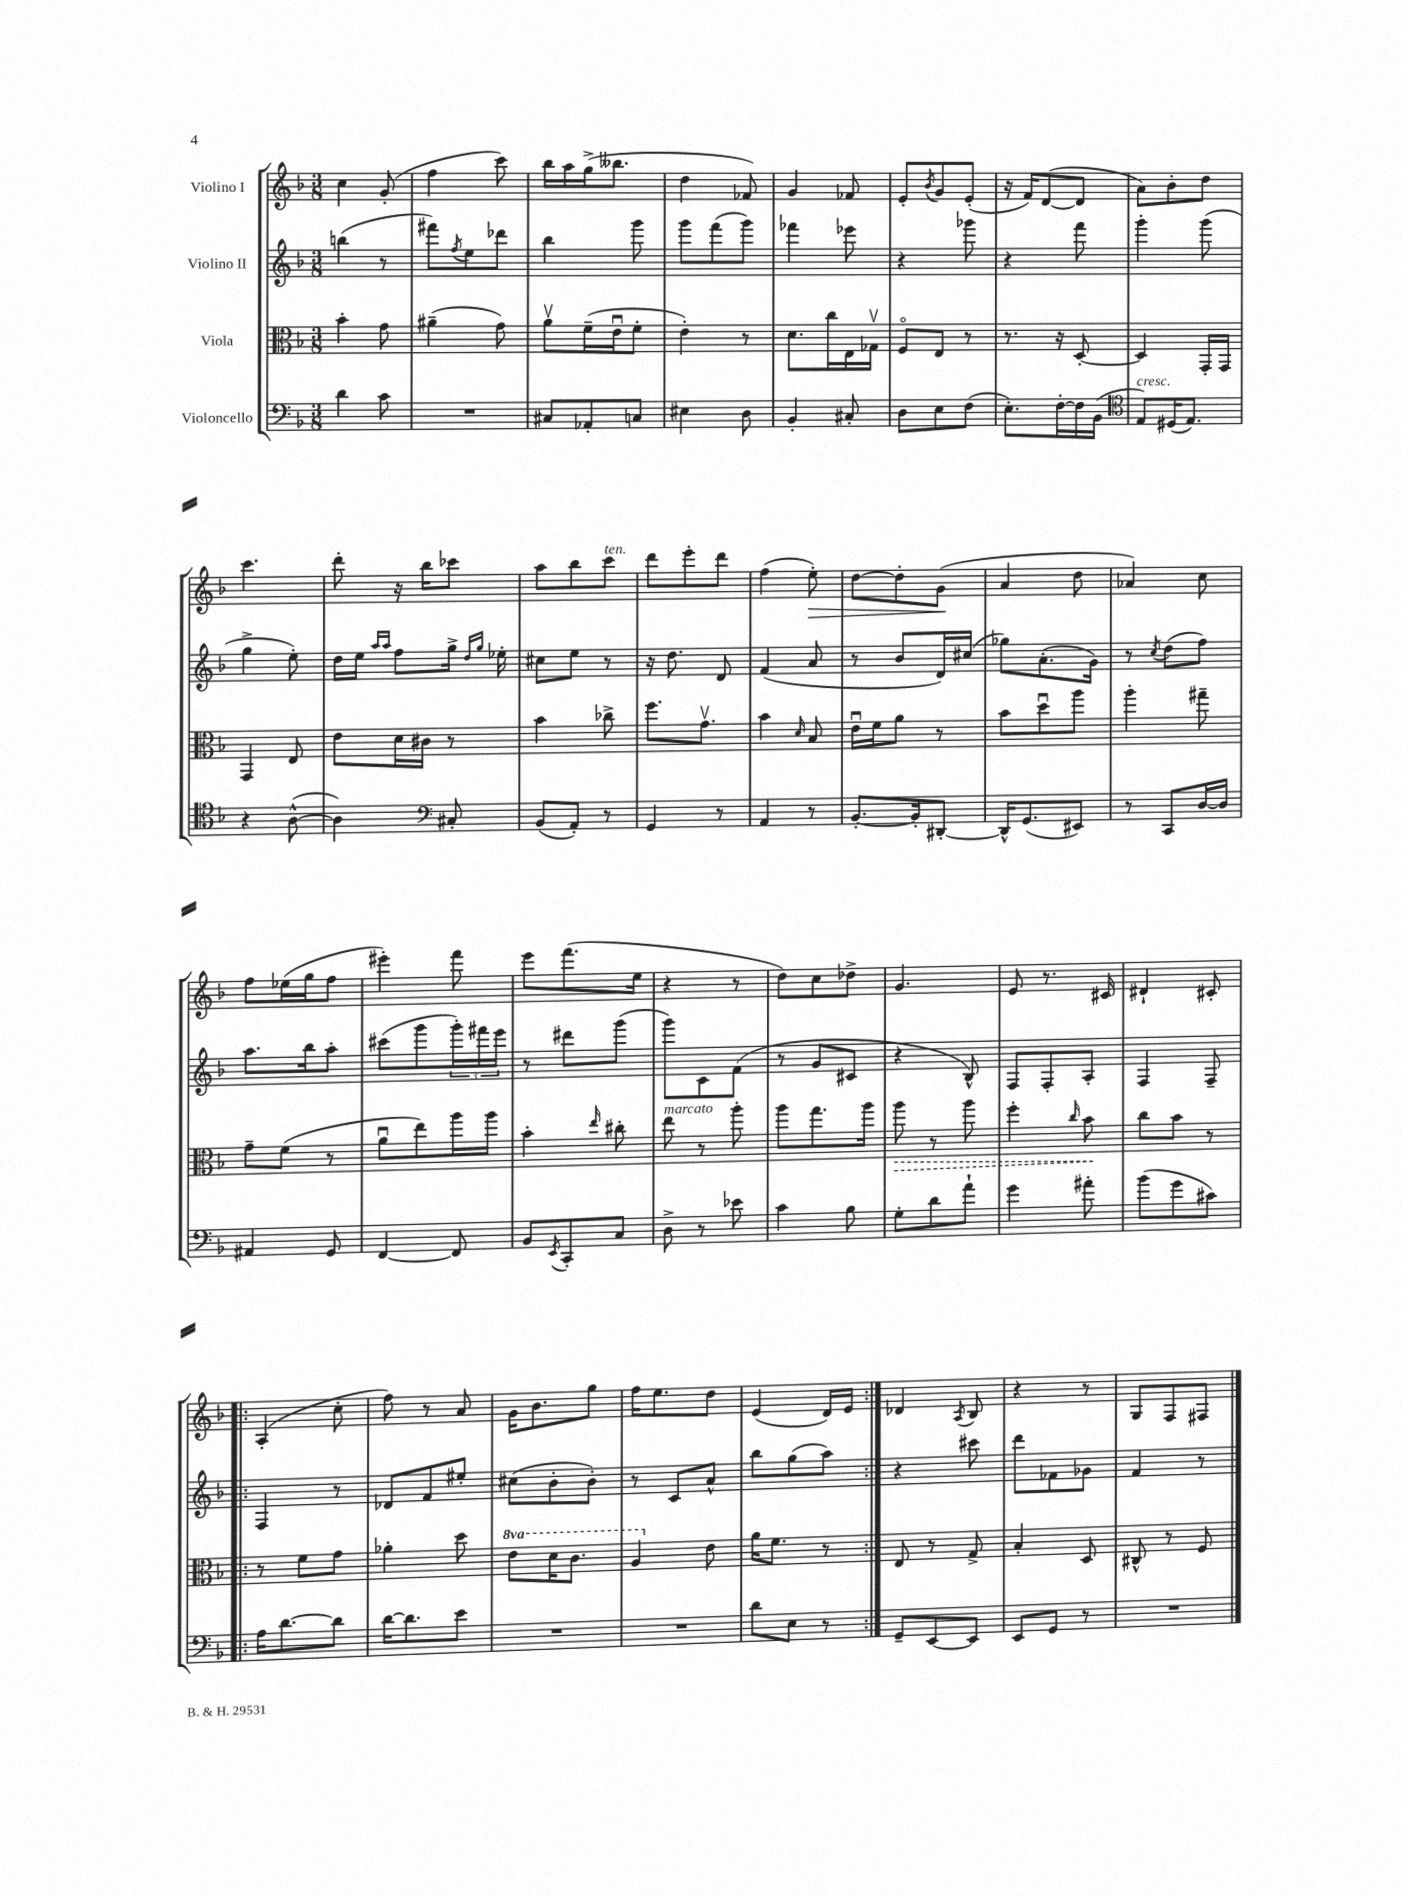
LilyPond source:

<<
\new StaffGroup <<
\new Staff = "s0" \with { instrumentName = "Violino I" } {
    \clef treble \key f \major \numericTimeSignature \time 3/8
    c''4 g'8-.( |
    f''4 c'''8) |
    bes''16 a''16 g''16->( beses''8. |
    d''4 fes'8) |
    g'4 fes'8 |
    e'8-. \acciaccatura { bes'8 } g'8 e'8-.( |
    r16 f'16) d'8~( d'8 |
    a'8) bes'8-. d''8 |
    c'''4. |
    d'''8-. r16 bes''16 ces'''8 |
    a''8 bes''8 c'''8^\markup { \italic "ten." } |
    d'''8 e'''8-. d'''8 |
    f''4( e''8-.\>) |
    d''8~ d''8-. g'8\!( |
    a'4 d''8 |
    aes'4) c''8 |
    f''8 ees''16( g''16 f''8 |
    eis'''4-.) f'''8 |
    e'''8 f'''8.( e''16 |
    r4 r8 |
    d''8) c''8 des''8-> |
    g'4. |
    e'8 r8. cis'16 |
    dis'4-! cis'8-. |
    \repeat volta 2 { a4-.( c''8-. |
    f''8) r8 a'8 |
    g'16 bes'8. g''8 |
    f''16 e''8. d''8 |
    e'4( d'16) e'16 | }
    des'4 \acciaccatura { a8 } bes8 |
    r4 r8 |
    g8 f8 fis8 \bar "|." |
}
\new Staff = "s1" \with { instrumentName = "Violino II" } {
    \clef treble \key f \major \numericTimeSignature \time 3/8
    b''4( r8 |
    fis'''8) \acciaccatura { f''8 } e''8 des'''8 |
    bes''4 g'''8 |
    g'''8 f'''8( g'''8) |
    fes'''4 ees'''8 |
    r4 ges'''8 |
    r4 f'''8 |
    g'''4-. g'''8( |
    g''4-> e''8-.) |
    d''16 e''16 \grace { a''16 a''16 } f''8 g''16-> \grace { d''16 g''16 } ees''16-. |
    cis''8 e''8 r8 |
    r16 d''8. d'8 |
    f'4( a'8 |
    r8 bes'8 d'16) cis''16( |
    ges''8) a'8.-.( g'16) |
    r8 \acciaccatura { c''8 } d''8( f''8) |
    a''8. bes''16 a''8-. |
    cis'''8( g'''8 \tuplet 3/2 { g'''16-.) fis'''16 e'''16 } |
    r8 dis'''8 g'''8( |
    g'''8) c'8 f'8( |
    r8 g'8 cis'8 |
    r4 bes8-^) |
    f8 f8-. a8-. |
    f4 f8-- |
    \repeat volta 2 { f4 r8 |
    des'8 f'8 eis''8-. |
    cis''8( bes'8-. bes'8-.) |
    r8 c'8 a'8-^ |
    bes''8 g''8( a''8) | }
    r4 cis'''8 |
    d'''8 fes'8 ges'8 |
    f'4 r8 \bar "|." |
}
\new Staff = "s2" \with { instrumentName = "Viola" } {
    \clef alto \key f \major \numericTimeSignature \time 3/8 \set Staff.ottavationMarkups = #ottavation-simple-ordinals
    bes'4-. g'8 |
    ais'4--( g'8) |
    a'8\upbow f'16--( e'16\downbow f'8-. |
    e'4-.) r8 |
    d'8. c''16 e16 ges16\upbow |
    f8\flageolet e8 r8 |
    r8. r16 d8~-. |
    d4 g,16-. g,16 |
    g,4 e8 |
    e'8 d'16 cis'16 r8 |
    bes'4 ces''8-> |
    f''8. g'8.\upbow |
    bes'4 \grace { d'16 } bes8 |
    e'16\downbow f'16 a'8 r8 |
    bes'8 d''8\downbow a''8 |
    a''4-. gis''8-- |
    g'8-- f'8( r8 |
    a'8\downbow e''8) a''16 a''16 |
    bes'4-. \grace { e''16 } cis''8-. |
    e''8^\markup { \italic "marcato" } r8 a''8-. |
    a''8 g''8. a''16 |
    \once \override Hairpin.style = #'dashed-line a''8\> r8 a''8 |
    f''4-. \grace { c''16 } bes'8\! |
    c''8 bes'8 r8 |
    \repeat volta 2 { r8 f'8 g'8 |
    aes'4-. d''8 |
    \ottava #1 e''8 d''16 c''8. |
    a'4 \ottava #0 e'8 |
    a'16 f'8. r8 | }
    e8 r8 g8-> |
    bes4-. d8 |
    cis8-^ r8 f8 \bar "|." |
}
\new Staff = "s3" \with { instrumentName = "Violoncello" } {
    \clef bass \key f \major \numericTimeSignature \time 3/8
    d'4 c'8 |
    R4. |
    cis8 aes,8-. c8 |
    eis4 d8 |
    bes,4-. cis8-. |
    d8 e8 f8( |
    e8.-.) f16~-. f16 bes,16( |
    \clef tenor e8^\markup { \italic "cresc." }) dis16( e8.) |
    r4 a8~-^( |
    a4) \clef bass cis8-. |
    bes,8( a,8-.) r8 |
    g,4 r8 |
    a,4 r8 |
    bes,8.~-. bes,16-. dis,8~-. |
    dis,16-^ g,8.( eis,8) |
    r8 c,8 d16~ d16 |
    ais,4 g,8 |
    f,4~ f,8 |
    bes,8 \acciaccatura { e,8 } c,8-. c8 |
    d8-> r8 ees'8 |
    c'4 bes8 |
    g8-. d'8 a'8-! |
    g'4 ais'8-. |
    bes'8( g'8 cis'8) |
    \repeat volta 2 { a16 d'8.~ d'8 |
    d'16~ d'8. e'8 |
    R4. |
    R4. |
    d'8 e8 r8 | }
    g,8-- e,8~ e,8 |
    e,8 g,8 r8 |
    R4. \bar "|." |
}
>>
>>
\layout { \context { \Score \remove "Bar_number_engraver" } }
